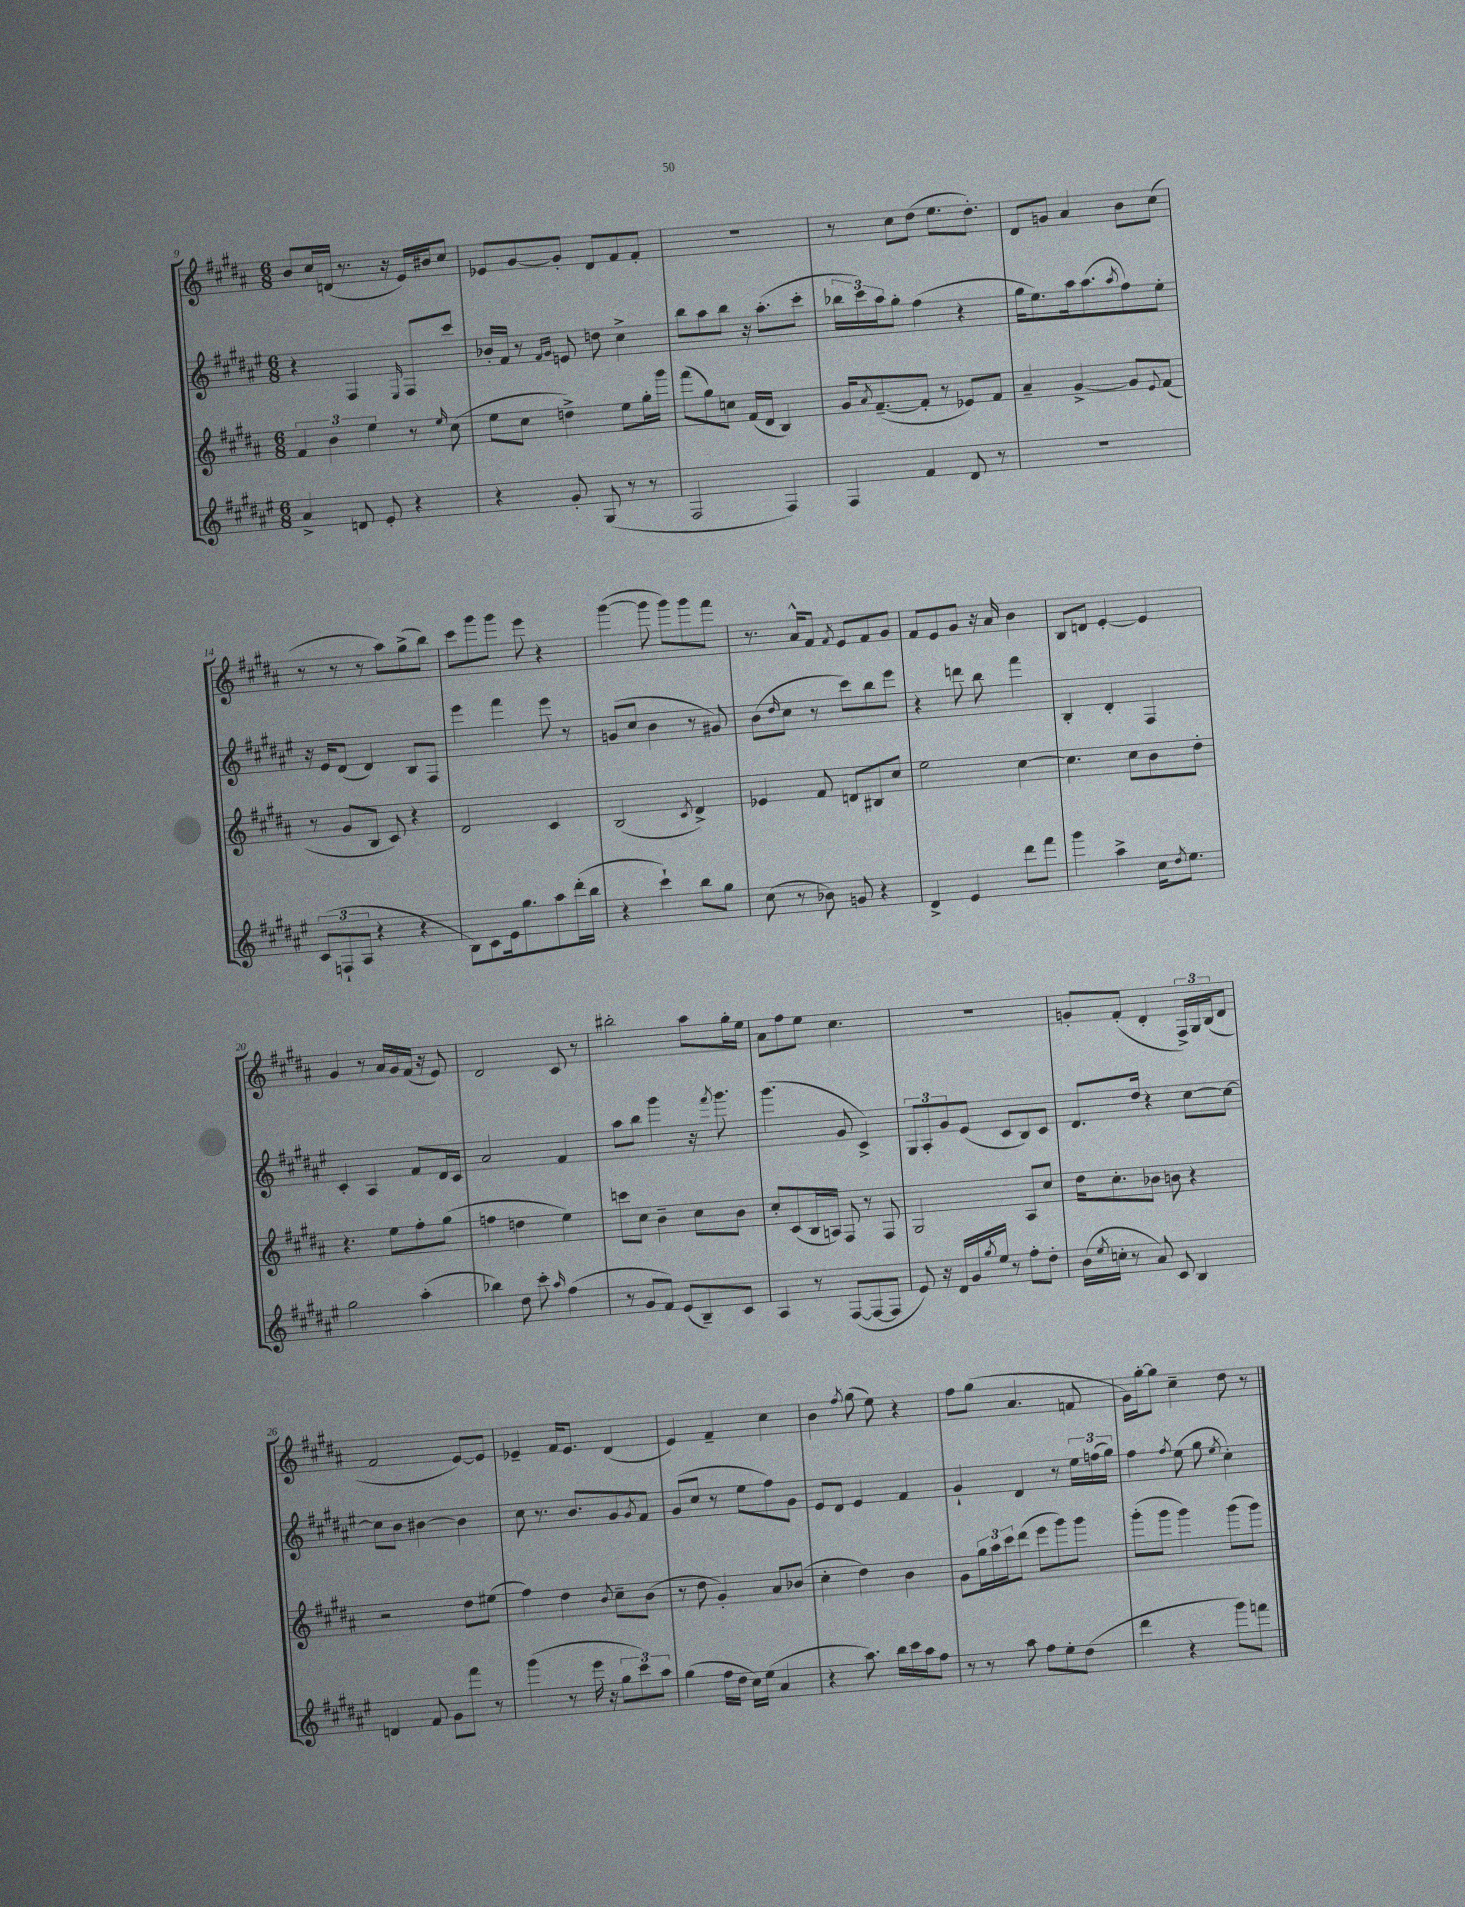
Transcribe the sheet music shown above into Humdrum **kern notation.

**kern	**kern	**kern	**kern
*staff4	*staff3	*staff2	*staff1
*clefG2	*clefG2	*clefG2	*clefG2
*k[f#c#g#d#a#e#]	*k[f#c#g#d#a#]	*k[f#c#g#d#a#e#]	*k[f#c#g#d#a#]
*M6/8	*M6/8	*M6/8	*M6/8
4a#^/	6f#/	4r	8b/L
.	.	.	16cc#/L
.	6b\	.	.
.	.	.	(16d/JJ
8d/	.	4F#/	8.r
.	6ee\	.	.
8e#'/	.	.	.
.	.	.	16r
.	.	16qqE#/	.
4r	8r	8F#/L	16e/LL)
.	.	.	16b#/J
.	16qqee/	.	.
.	(8cc#\	8ccc#/J	8cc#/J
=	=	=	=
4r	8ee\L	16b-'/LL	8e-/L
.	.	16f#/JJ	.
.	8cc#\J	8r	[8g#/
.	.	16qqf#/LL	.
.	.	16qqg#/JJ	.
8g#'/	4dd^\)	8e/	8g#'/]J
(8G#/	.	8dd\	8d#/L
8r	8ee\L	4cc#^\	8f#/
8r	16gg#'\L	.	8f#'/J
.	16ggg#\JJ	.	.
=	=	=	=
2F#/	(8fff#\L	8bb\L	2.r
.	8gg#\)	8aa#\	.
.	8cc\J	8bb\J	.
.	(16f#/LL	16r	.
.	16d#/JJ	(8.aa#'\L	.
4F#/)	4B/)	.	.
.	.	8ccc#'\J	.
=	=	=	=
4F#/	16g#/LK	24bb-\LL	8r
.	.	24ccc#\)	.
.	8qa#/	.	.
.	([8.f#~/	.	.
.	.	24aa#\J	.
.	.	8gg#'\J	8cc#\L
4f#/	8f#'/]J	(4ff#\	(8dd#\J
.	8r	.	8.ee\L
8d#/	8e-/L)	4r	.
.	.	.	8.dd#'\J)
8r	8f#/J	.	.
=	=	=	=
2.r	4a#~/	16gg#\LK	8d#/L
.	.	8.ee#\)	.
.	.	.	8g/J
.	[4g#^/	16aa#\k	4a#/
.	.	(8.aa#\	.
.	.	8qaa#/	.
.	8g#/]L	8ff#\)	8b\L
.	8qqe/	.	.
.	(8f#/J	8ee#'\J	(8cc#\J
=	=	=	=
(12c#/L	8r	16r	8r
.	.	16e#/LK	.
12F`/	.	.	.
.	8g#/L	(8d#/J	8r
12A#/J	.	.	.
4r	8B/J	4d#/)	8r
.	8c#/)	.	8aa#\L)
4r	4r	8B/L	(8gg#^\
.	.	8F#/J	8bb\J)
=	=	=	=
8B\L)	2d#/	4eee#\	8ccc#\L
8c#\	.	.	8ggg#\
16e#\k	.	4fff#\	8ggg#\J
8.gg#\	.	.	.
.	.	.	8eee\
8aa#\	4c#/	8eee#\	4r
(16ddd#'\L	.	8r	.
16bb\JJ	.	.	.
=	=	=	=
4r	(2B/	(8g/L	([4ggg#\
.	.	8cc#/J	.
4ccc#`\)	.	4b\	8ggg#\]
.	.	.	8ggg#\L)
.	8qc#/	.	.
8bb\L	4d#^/)	8r	8ggg#\
8gg#\J	.	8g#/)	8fff#\J
=	=	=	=
(8cc#\	4e-/	(8b\L	8.r
.	.	16qqdd#/	.
8r	.	8cc#\J	.
.	.	.	16a#^^/LK
8b-\)	8f#/	8r	8f#/J
.	.	.	8qf#/
8g/	8d/L	8ccc#\L)	8e/L
4r	8B#/	8bb\	8f#/
.	8cc#/J	8eee#\J	8g#/J
=	=	=	=
4d#^/	2ee\	4r	8f#/L
.	.	.	8e/
4e#/	.	8ddd\	8g#/J
.	.	8bb\	16r
.	.	.	16a#/
8ddd#\L	[4cc#\	4fff#\	4b\
8fff#\J	.	.	.
=	=	=	=
4ggg#\	4.cc#\]	4B'/	8B/L
.	.	.	8d/J
4aa#^\	.	4d#'/	[4e'/
.	8cc#\L	.	.
16cc#\LK	8b\	4F#/	4e/]
8qdd#/	.	.	.
8.ee#\J	.	.	.
.	8dd#'\J	.	.
=	=	=	=
2gg#\	4.r	4c#'/	4g#/
.	.	4A#/	8r
.	8ee\L	.	16a#/LL
.	.	.	16g#/
(4aa#'\	8ff#'\	8f#/L	(16f#/JJ
.	.	.	16r
.	(8gg#\J	16d#/L	8e/)
.	.	16c#/JJ	.
=	=	=	=
4bb-\)	4ff\	2a#/	2d#/
8dd#\	4dd\	.	.
8ccc#'\	.	.	.
16qqaa#/	.	.	.
(4ff#\	4ee\)	4f#/	8c#/
.	.	.	8r
=	=	=	=
8r	8ccc\L	8aa#\L	2bb#'\
8g#/L	8cc#\J	8bb\J	.
8f#/J)	4b~\	4ggg#\	.
(8e#/L	.	.	.
8B~/)	8cc#\L	16r	8aa#\L
.	.	8qfff#/	.
.	.	8.ggg#\	.
8c#/J	8b\J	.	16gg#'\L
.	.	.	16ee\JJ
=	=	=	=
4A#/	8cc#'/L	(4.ggg#\	8a#\L
.	(8c#/	.	8ff#\
8r	16B/L	.	8ee\J
.	16A/JJ)	.	.
([8F#/L	8F#/	8g#/	4.cc#\
8F#/_	8r	4c#^/)	.
8F#/]J	8F#/	.	.
=	=	=	=
8e#/)	2G#/	12G#/L	2.r
.	.	12A#'/	.
16r	.	.	.
.	.	12g#/	.
16d#/LL	.	.	.
16g#/	.	(8e#/J	.
8qgg#/	.	.	.
16ee#/JJ	.	.	.
8r	.	8c#/L	.
8ff#'\L	8A#/L	8B/)	.
8dd#'\J	8cc#/J	8c#/J	.
=	=	=	=
(16b\LL	16dd#\LK	8.d#/L	8g'/L
8qee#/	.	.	.
16cc'\JJ	8.cc#'\	.	.
8r	.	.	(8f#'/J
.	.	16dd#/Jk	.
8a#/)	8b-\J	4r	4d#'/
8c#/	8b\	.	.
4B/	4r	[8cc#\L	24F#^/LL)
.	.	.	24G#/
.	.	.	(24B/J
.	.	8cc#\_J	8d#/J
=	=	=	=
4d/	2r	8cc#\]L	2f#/
.	.	8b\J	.
8f#/	.	[4b#\	.
8g#\L	.	.	.
8fff#\J	8dd#\L	4b#\]	[8e/L)
8r	(8ee#\J	.	8e/]J
=	=	=	=
(4ggg#\	4ff#\)	8cc#\	4e-~/
.	.	8.r	.
8r	4dd#\	.	16f#/LK
.	.	8.b/L	8.e-/J
16eee#\	.	.	.
16r	.	.	.
.	8qb/	.	.
12gg#\L	8cc#~\L	8g#/	(4d#/
12ccc#\)	.	.	.
.	.	8qg#/	.
.	(8b\J	8f#/J	.
12aa#\J	.	.	.
=	=	=	=
(4gg#\	8r	(8g#/L	4e/)
.	8dd#\	8cc#/J	.
16ff#\LL	4g#'/)	8r	4f#~/
16dd#\JJ	.	.	.
16cc#\LL)	.	8ee#\L	.
(16ee#\JJ	.	.	.
4a#/	8a#/L	8ff#\)	4cc#\
.	(8b-/J	8g#\J	.
=	=	=	=
4r	4cc#'\	8e#/L	4b\
.	.	8d#/J	.
.	.	.	8qff#/
8.aa#\)	4dd#\)	4e#/	(8gg#\
.	.	.	8ee\)
16bb\LL	.	.	.
16ccc#\	4b\	4f#/	4r
16aa#\J	.	.	.
8ff#\J	.	.	.
=	=	=	=
8r	8g#\L	4g#`/	8ff#\L
8r	24gg#\L	.	(8gg#\J
.	24aa#\	.	.
.	24ccc#\J	.	.
8aa#\	(8ddd#\J	4d#/	4.a#/
8ff#\L	8eee\L	.	.
8ee#'\	8ggg#\)	8r	.
(8dd#\J	8ggg#\J	24ee#\LL	8f/
.	.	(24ff\	.
.	.	24gg#\JJ)	.
=	=	=	=
4ddd#\	(8ggg#'\L	4ff#\	16g#\LL)
.	.	.	[16gg#'\J
.	8ggg#\J	.	8gg#\]J
.	.	8qff#/	.
4r	4ggg#\)	(8ee#\	4cc#~\
.	.	8gg#\	.
.	.	8qee#/	.
8ggg#\L)	(8ggg#\L	4cc#'\)	8dd#\
8fff\J	8ggg#\J)	.	8r
==	==	==	==
*-	*-	*-	*-
